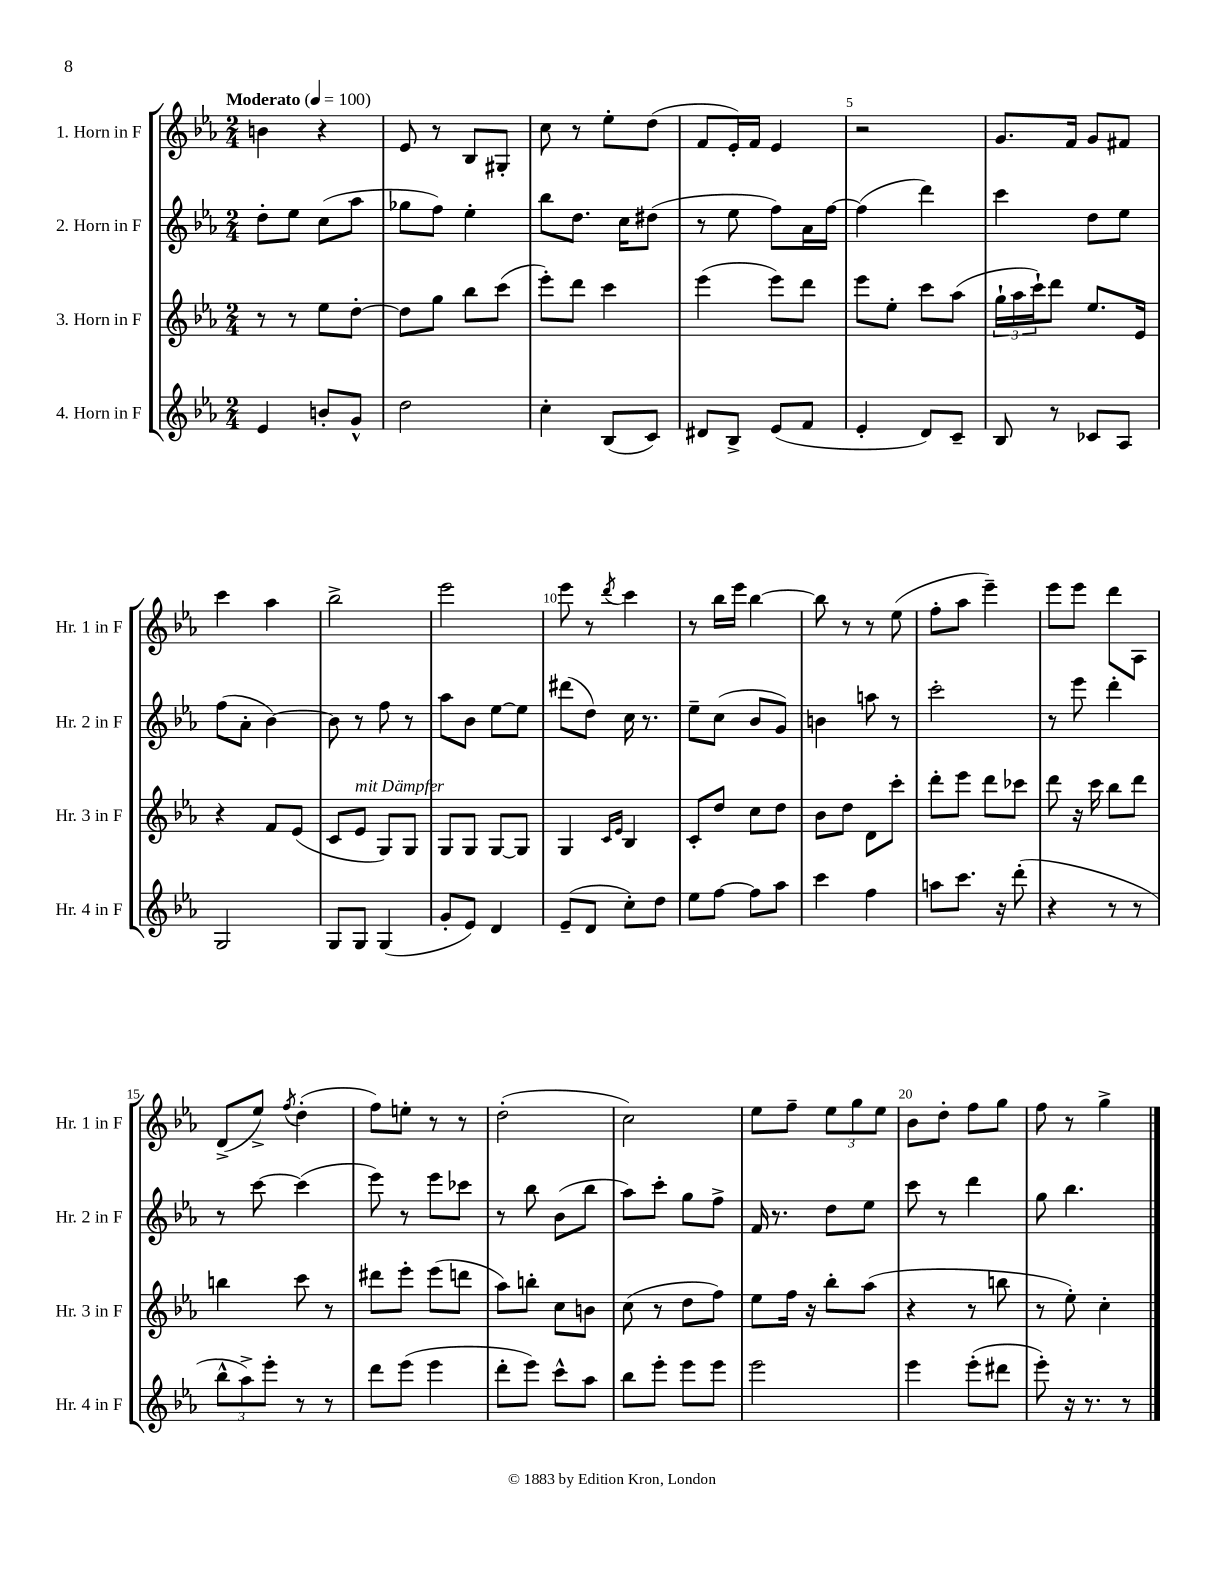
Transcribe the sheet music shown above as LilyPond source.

<<
\new StaffGroup <<
\new Staff = "s0" \with { instrumentName = "1. Horn in F" shortInstrumentName = "Hr. 1 in F" } {
    \clef treble \key ees \major \numericTimeSignature \time 2/4 \tempo "Moderato" 4 = 100
    b'4 r4 |
    ees'8 r8 bes8 gis8-. |
    c''8 r8 ees''8-. d''8( |
    f'8 ees'16-.) f'16 ees'4 |
    r2 |
    g'8. f'16 g'8 fis'8 |
    c'''4 aes''4 |
    bes''2-> |
    ees'''2 |
    ees'''8 r8 \acciaccatura { d'''8 } c'''4 |
    r8 bes''16 ees'''16 bes''4~ |
    bes''8 r8 r8 ees''8( |
    f''8-. aes''8 ees'''4--) |
    ees'''8 ees'''8 d'''8 aes8 |
    d'8->( ees''8->) \acciaccatura { f''8 } d''4-.( |
    f''8) e''8-. r8 r8 |
    d''2-.( |
    c''2) |
    ees''8 f''8-- \tuplet 3/2 { ees''8 g''8 ees''8 } |
    bes'8 d''8-. f''8 g''8 |
    f''8 r8 g''4-> \bar "|." |
}
\new Staff = "s1" \with { instrumentName = "2. Horn in F" shortInstrumentName = "Hr. 2 in F" } {
    \clef treble \key ees \major \numericTimeSignature \time 2/4
    d''8-. ees''8 c''8( aes''8 |
    ges''8 f''8) ees''4-. |
    bes''8 d''8. c''16 dis''8( |
    r8 ees''8 f''8) aes'16 f''16~ |
    f''4( d'''4) |
    c'''4 d''8 ees''8 |
    f''8( aes'8-. bes'4~) |
    bes'8 r8 f''8 r8 |
    aes''8 bes'8 ees''8~ ees''8 |
    dis'''8( d''8) c''16 r8. |
    ees''8-- c''8( bes'8 g'8) |
    b'4 a''8 r8 |
    c'''2-. |
    r8 ees'''8 d'''4-. |
    r8 c'''8~ c'''4( |
    ees'''8) r8 ees'''8 ces'''8 |
    r8 bes''8 bes'8( bes''8 |
    aes''8) c'''8-. g''8 f''8-> |
    f'16 r8. d''8 ees''8 |
    c'''8 r8 d'''4 |
    g''8 bes''4. \bar "|." |
}
\new Staff = "s2" \with { instrumentName = "3. Horn in F" shortInstrumentName = "Hr. 3 in F" } {
    \clef treble \key ees \major \numericTimeSignature \time 2/4
    r8 r8 ees''8 d''8~-. |
    d''8 g''8 bes''8 c'''8( |
    ees'''8-.) d'''8 c'''4 |
    ees'''4( ees'''8) d'''8 |
    ees'''8 ees''8-. c'''8 aes''8( |
    \tuplet 3/2 { g''16-! aes''16 c'''16-!) } d'''8 ees''8. ees'16 |
    r4 f'8 ees'8( |
    c'8 ees'8^\markup { \italic "mit Dämpfer" } g8) g8 |
    g8 g8 g8~ g8 |
    g4 \grace { c'16 ees'16 } bes4 |
    c'8-. d''8 c''8 d''8 |
    bes'8 d''8 d'8 c'''8-. |
    d'''8-. ees'''8 d'''8 ces'''8 |
    d'''8 r16 c'''16 bes''8 d'''8 |
    b''4 c'''8 r8 |
    dis'''8 ees'''8-. ees'''8( d'''8 |
    aes''8) b''8-. c''8 b'8 |
    c''8( r8 d''8 f''8) |
    ees''8 f''16 r16 bes''8-. aes''8( |
    r4 r8 b''8 |
    r8 ees''8-.) c''4-. \bar "|." |
}
\new Staff = "s3" \with { instrumentName = "4. Horn in F" shortInstrumentName = "Hr. 4 in F" } {
    \clef treble \key ees \major \numericTimeSignature \time 2/4
    ees'4 b'8-. g'8-^ |
    d''2 |
    c''4-. bes8( c'8) |
    dis'8 bes8-> ees'8( f'8 |
    ees'4-. d'8) c'8-- |
    bes8 r8 ces'8 aes8 |
    g2 |
    g8 g8 g4( |
    g'8-. ees'8) d'4 |
    ees'8--( d'8 c''8-.) d''8 |
    ees''8 f''8~ f''8 aes''8 |
    c'''4 f''4 |
    a''8 c'''8. r16 d'''8-.( |
    r4 r8 r8 |
    \tuplet 3/2 { bes''8-^ aes''8->) ees'''8-. } r8 r8 |
    d'''8 ees'''8( ees'''4 |
    d'''8-. ees'''8) c'''8-^ aes''8 |
    bes''8 ees'''8-. ees'''8 ees'''8 |
    ees'''2 |
    ees'''4 ees'''8-.( dis'''8 |
    ees'''8-.) r16 r8. r8 \bar "|." |
}
>>
>>
\layout { \context { \Score \override BarNumber.break-visibility = ##(#f #t #t) barNumberVisibility = #(every-nth-bar-number-visible 5) } }
